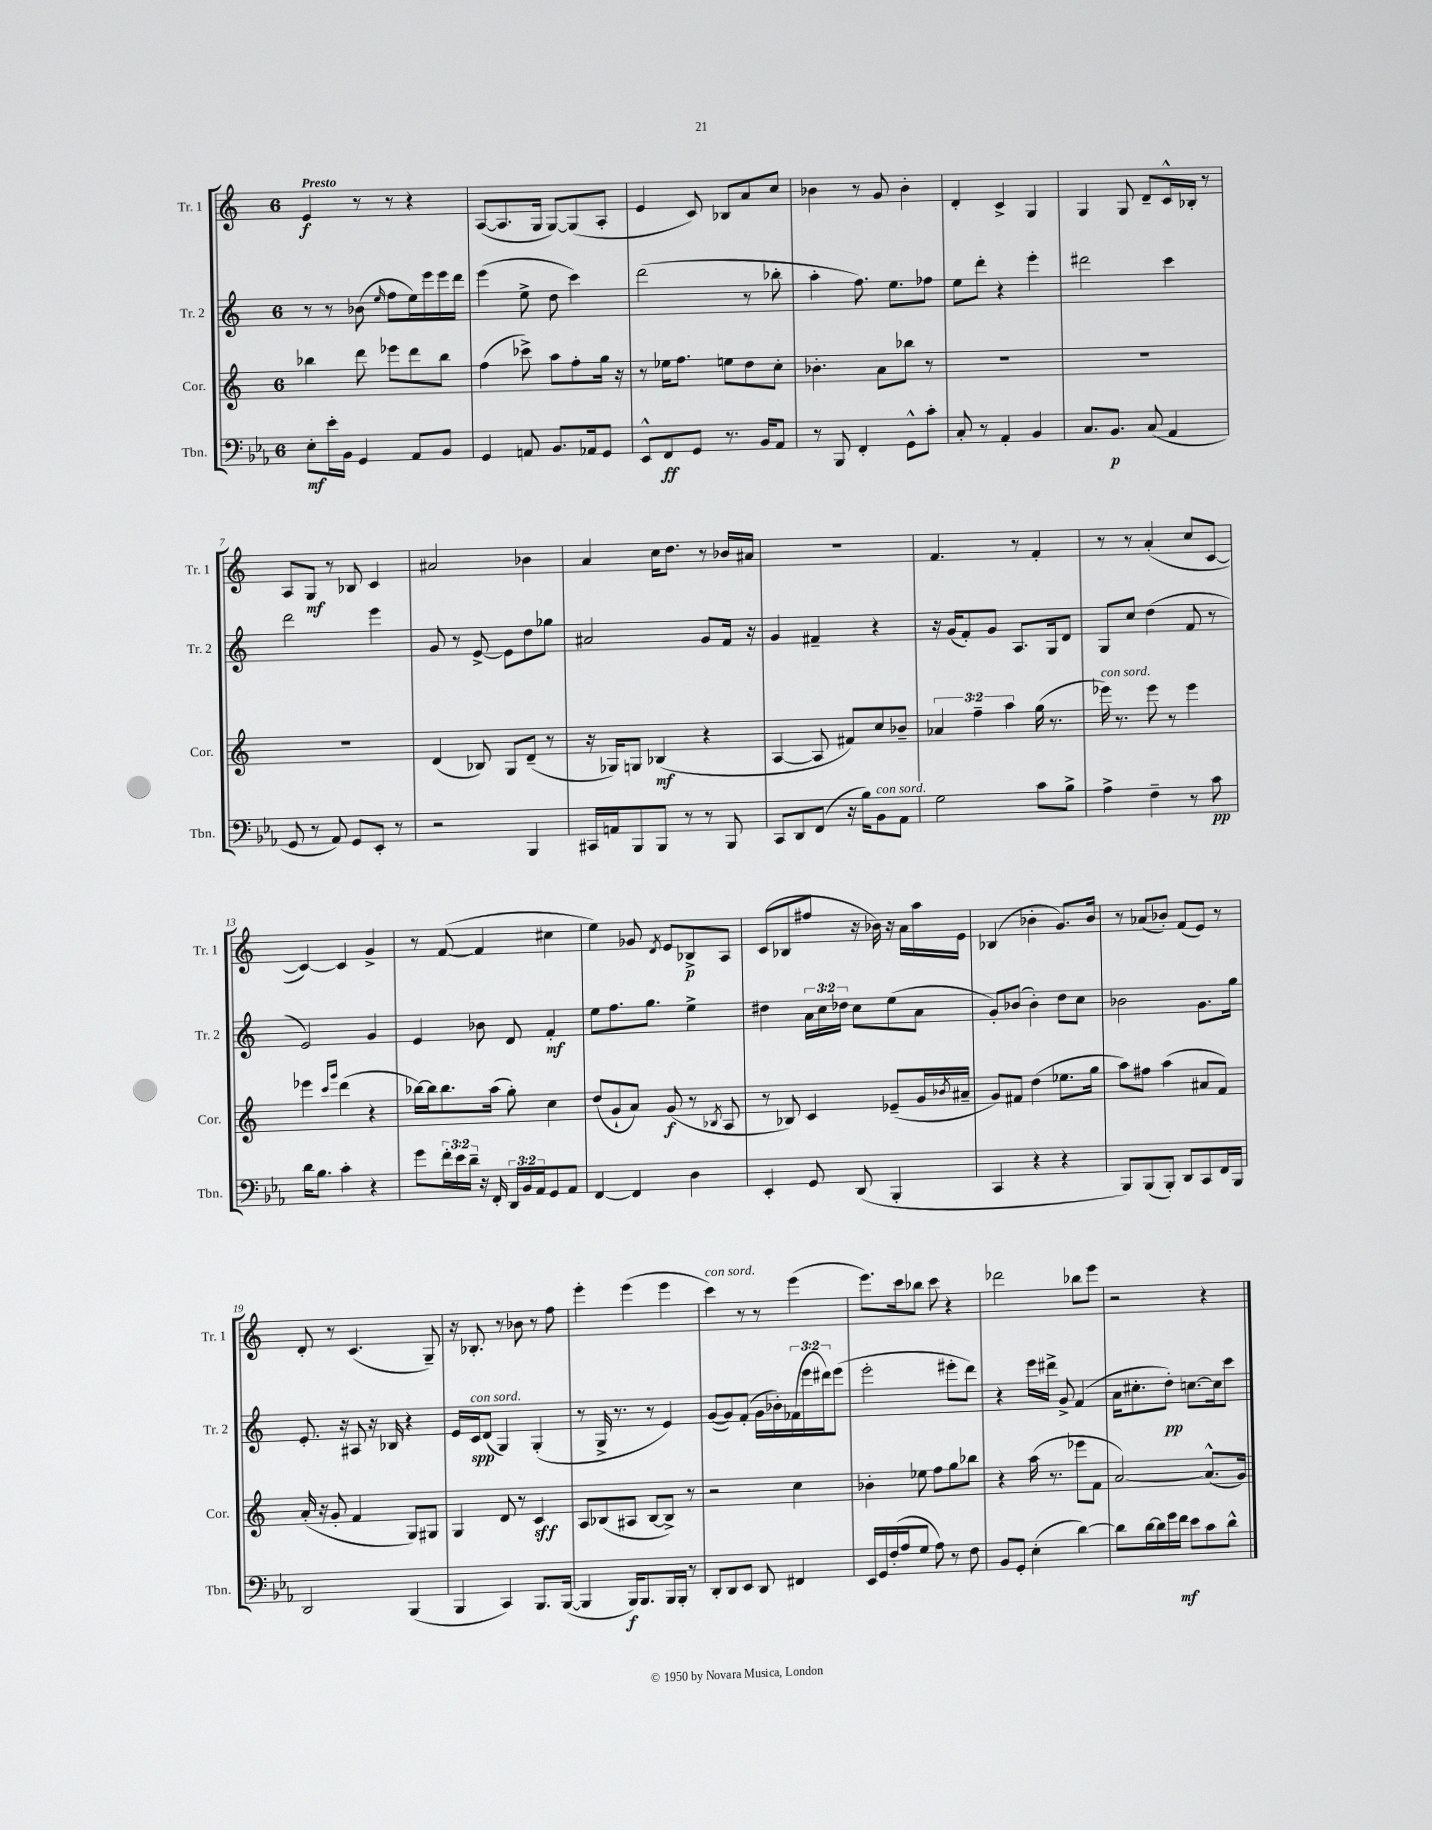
<<
\new StaffGroup <<
\new Staff = "s0" \with { instrumentName = "Tr. 1" shortInstrumentName = "Tr. 1" } {
    \clef treble \key c \major \once \override Staff.TimeSignature.style = #'single-digit \time 6/8 \tempo "Presto"
    e'4\f r8 r8 r4 |
    a8~( a8. g16 g8~) g8( a8-. |
    e'4 c'8) bes8 a'8 c''8 |
    bes'4 r8 g'8 bes'4-. |
    d'4-. c'4-> g4 |
    g4 g8 d'8-- c'16-^ bes16-. r8 |
    a8 g8\mf r8 bes8 c'4 |
    ais'2 bes'4 |
    a'4 c''16 d''8. r8 bes'16 ais'16 |
    R2. |
    f'4. r8 f'4-. |
    r8 r8 a'4-.( c''8 c'8~ |
    c'4~) c'4 g'4-> |
    r8 f'8~( f'4 cis''4 |
    e''4) ges'8 \acciaccatura { d'8 } e'8 bes8->\p a8 |
    c'8( bes8 fis''8 r16 bes'16) r16 a'16 a''16 e'16 |
    bes4( bes'4-. g'8.) bes'16 |
    r8 aes'8( bes'8-.) f'8( e'8) r8 |
    d'8-. r8 c'4.( g8--) |
    r16 bes8.-. r8 bes'8 r8 f''8 |
    e'''4-. e'''4( e'''4 |
    c'''4^\markup { \italic "con sord." }) r8 r8 e'''4( |
    e'''8.) c'''16 bes''8 c'''8 r4 |
    des'''2 bes''8 e'''8 |
    r2 r4 \bar "|." |
}
\new Staff = "s1" \with { instrumentName = "Tr. 2" shortInstrumentName = "Tr. 2" } {
    \clef treble \key c \major \once \override Staff.TimeSignature.style = #'single-digit \time 6/8 \override Staff.TupletNumber.text = #tuplet-number::calc-fraction-text
    r8 r8 bes'8( \grace { e''16 } f''8 e''16) e'''16 e'''16 d'''16 |
    e'''4( e''8-> d''8 c'''4) |
    d'''2( r8 bes''8-. |
    a''4-. f''8.) e''8. fes''8 |
    e''8 d'''8-. r4 e'''4-. |
    dis'''2 c'''4 |
    d'''2 e'''4 |
    g'8 r8 e'8~-> e'8 d''8 ges''8 |
    ais'2 g'8 f'16 r16 |
    g'4 fis'4-- r4 |
    r16 g'16( f'8-.) g'8 a8. g16 d'8 |
    g8 c''8 d''4( f'8 r8 |
    e'2) g'4 |
    e'4 bes'8 d'8 f'4-.\mf |
    e''8 f''8. g''8. e''4-> |
    dis''4 \tuplet 3/2 { a'16 c''16 des''16 } c''8 e''8( a'8 |
    g'8-.) bes'8( bes'4-.) d''8 c''8 |
    bes'2 g'8. g''16 |
    e'8.-. r16 ais8 r16 bes16 r4 |
    e'16 c'16\spp^\markup { \italic "con sord." } d'8( g4) g4-.( |
    r8 g16-> r8. r8 e'4) |
    g'8~( g'8) f'8-.( g'16 bes'16-.) \tuplet 3/2 { fes'16( e'''16 dis'''16) } e'''8( |
    e'''2-. eis'''8-. d'''8) |
    r4 e'''16 dis'''16-> g'8-> f'4( |
    a'16 cis''8.-. d''8-.\pp) c''8.~ c''16 c'''8 \bar "|." |
}
\new Staff = "s2" \with { instrumentName = "Cor." shortInstrumentName = "Cor." } {
    \clef treble \key c \major \once \override Staff.TimeSignature.style = #'single-digit \time 6/8 \override Staff.TupletNumber.text = #tuplet-number::calc-fraction-text
    bes''4 d'''8 ees'''8 d'''8 bes''8 |
    f''4( ces'''8->) a''8 f''8-. g''16 r16 |
    r8 ees''16 f''8. e''8 d''8 c''8-. |
    bes'4.-. a'8 bes''8 r8 |
    R2. |
    R2. |
    R2. |
    d'4( bes8) g8 d'8--( r8 |
    r16 ges16) g8 bes4\mf( r4 |
    a4~ a8 fis'8) c''8 bes'8-- |
    \tuplet 3/2 { aes'4 f''4-- a''4 } g''16( r8. |
    ees'''16^\markup { \italic "con sord." }) r8. ees'''8 r8 ees'''4 |
    ees'''4 \grace { c'''16 g'''16 } d'''4( r4 |
    bes''16~) bes''16 bes''8. a''16( g''8-.) c''4 |
    d''8( g'8-! a'8) g'8\f( r8 \acciaccatura { bes8 } a8 |
    r8 bes8) c'4 ees'8--( g'16 \acciaccatura { bes'8 } ais'16-- |
    g'8) fis'8 d''4( ees''8. g''16 |
    a''8) fis''8 a''4( ais'8 f'8) |
    a'16-.( r16 g'8-. f'4 g8) gis8 |
    g4 d'8 r8 c'4\sff |
    a8 bes8( ais8 bes8~ bes8->) r8 |
    r2 c''4 |
    bes'4-. ees''8 f''8 g''8 bes''8 |
    r4 a''16( r8. ees'''8 f'8 |
    a'2~) a'8.-^( g'16) \bar "|." |
}
\new Staff = "s3" \with { instrumentName = "Tbn." shortInstrumentName = "Tbn." } {
    \clef bass \key ees \major \once \override Staff.TimeSignature.style = #'single-digit \time 6/8 \override Staff.TupletNumber.text = #tuplet-number::calc-fraction-text
    ees8-.\mf ees'16-. bes,16 g,4 aes,8 bes,8 |
    g,4 a,8 bes,8. aes,16 g,8 |
    ees,8-^ f,8\ff g,8 r8. bes,16 aes,8 |
    r8 bes,,8 f,4-. g,8-^ c'8-. |
    c8-. r8 aes,4-. bes,4 |
    c8. bes,8.\p c8( aes,4 |
    g,8 r8 aes,8) g,8 ees,8-. r8 |
    r2 bes,,4 |
    cis,16 a,16 bes,,8 bes,,8 r8 r8 bes,,8 |
    c,8 d,8 f,8( r16 bes16) bes,8^\markup { \italic "con sord." } aes,8 |
    g2 c'8 bes8-> |
    aes4-> f4-- r8 c'8\pp |
    d'16 bes8. c'4-. r4 |
    g'8 \tuplet 3/2 { f'16-. ees'16 d'16-- } r16 f,16-. \tuplet 3/2 { d,16 bes,16 aes,16 } g,8 aes,8 |
    f,4~ f,4 d4 |
    ees,4-. g,8 d,8( bes,,4-. |
    c,4 r4 r4 |
    bes,,8) bes,,8( bes,,8-.) d,8 c,8 f,16 bes,,16 |
    d,2 bes,,4( |
    bes,,4 c,4) bes,,8. bes,,16~( |
    bes,,4 bes,,16\f) bes,,8. bes,,16 bes,,16-. r8 |
    d,8-. d,8 ees,8 d,8 fis,4 |
    ees,16 g,16 f16-.( aes16 g8 aes8) r8 f8 |
    bes,8 g,8-. ees4-.( d'4~) |
    d'8 d'16~ d'16 g'16 f'16\mf ees'8 c'8 d'8-^ \bar "|." |
}
>>
>>
